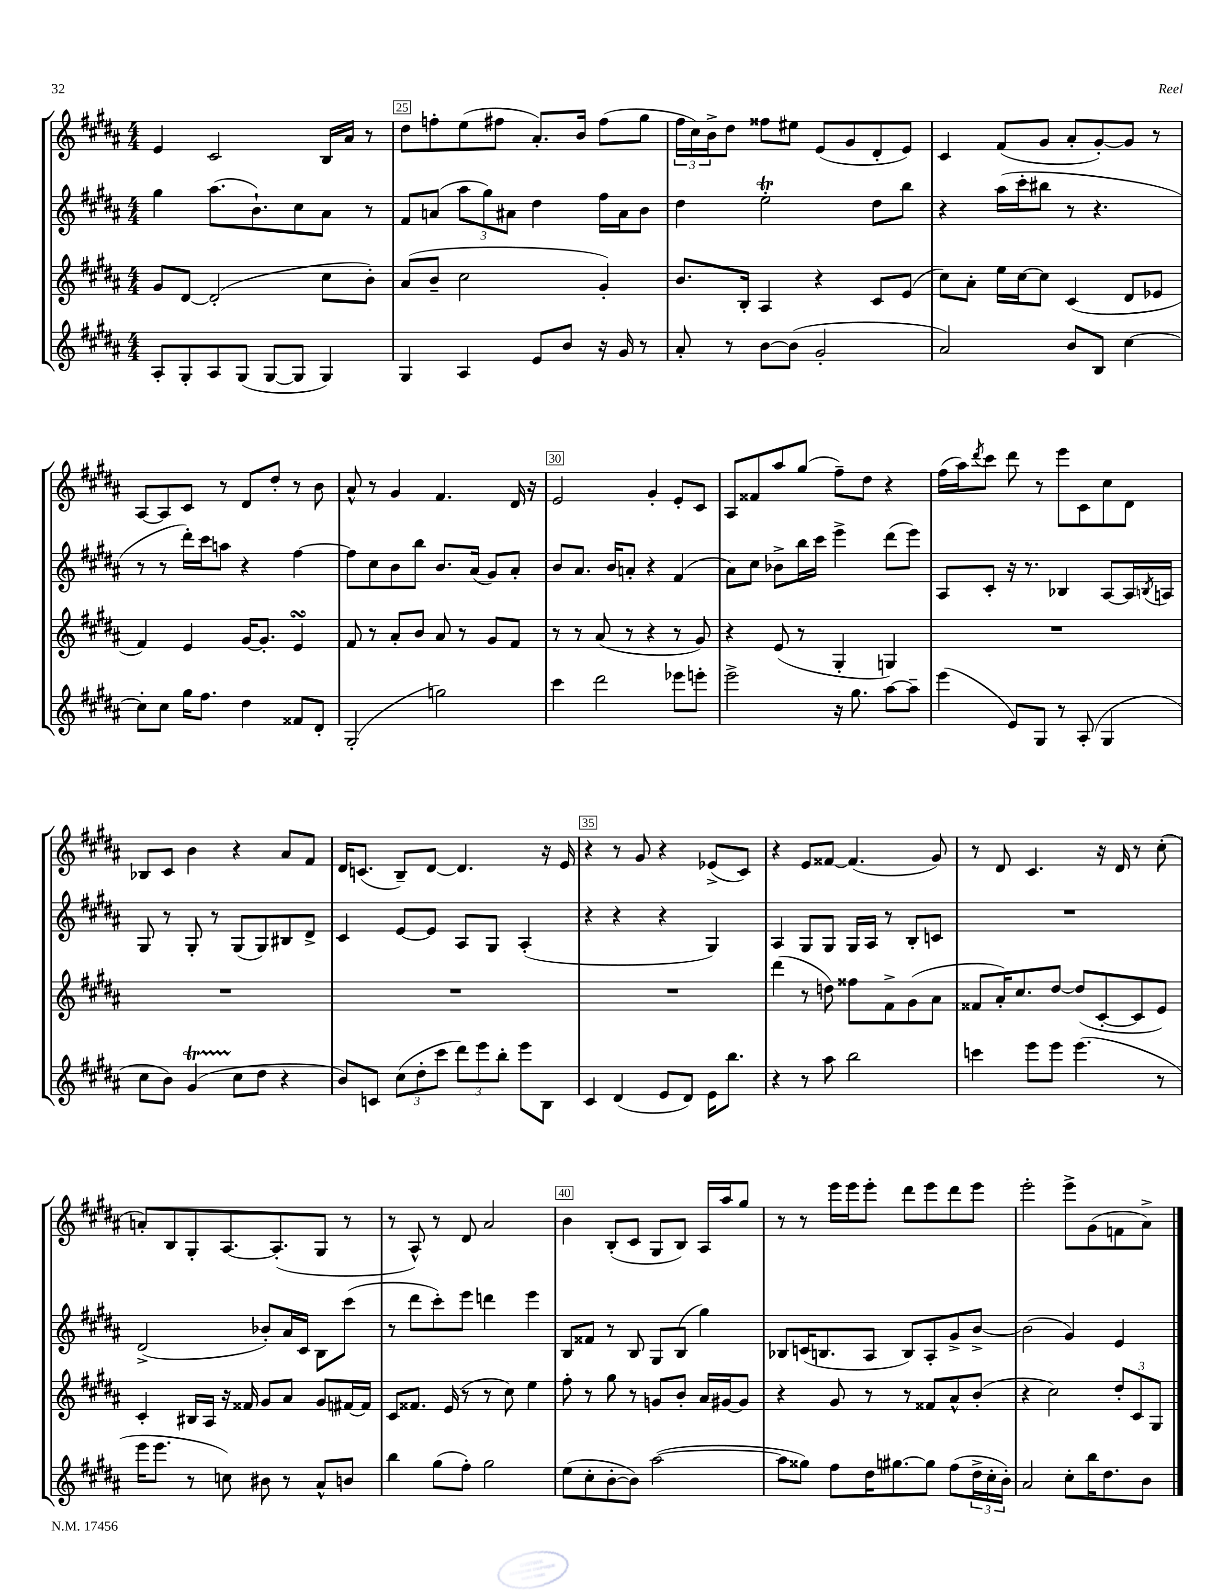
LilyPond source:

<<
\new StaffGroup <<
\new Staff = "s0" {
    \clef treble \key b \major \numericTimeSignature \time 4/4
    e'4 cis'2 b16 ais'16 r8 |
    dis''8 f''8-. e''8( fis''8 ais'8.-.) b'16 fis''8( gis''8 |
    \tuplet 3/2 { fis''16 cis''16) b'16-> } dis''8 fisis''8 eis''8 e'8( gis'8 dis'8-. e'8) |
    cis'4 fis'8( gis'8 ais'8-. gis'8~-.) gis'8 r8 |
    ais8~ ais8 cis'8 r8 dis'8 dis''8-. r8 b'8 |
    ais'8-^ r8 gis'4 fis'4. dis'16 r16 |
    e'2 gis'4-. e'8-. cis'8 |
    ais8 fisis'8 ais''8 gis''8( fis''8--) dis''8 r4 |
    fis''16( ais''16) \acciaccatura { dis'''8 } cis'''8 dis'''8 r8 e'''8 cis'8 cis''8 dis'8 |
    bes8 cis'8 b'4 r4 ais'8 fis'8 |
    dis'16 c'8.( b8--) dis'8~ dis'4. r16 e'16 |
    r4 r8 gis'8 r4 ees'8->( cis'8) |
    r4 e'8 fisis'8~ fisis'4.( gis'8) |
    r8 dis'8 cis'4. r16 dis'16 r8 cis''8-.( |
    a'8-.) b8 gis8-. ais8.~ ais8.-.( gis8 r8 |
    r8 ais8-^) r8 dis'8 ais'2 |
    b'4 b8-.( cis'8 gis8 b8) ais16 ais''16 gis''8 |
    r8 r8 e'''16 e'''16 e'''8-. dis'''8 e'''8 dis'''8 e'''8 |
    e'''2-. e'''8-> gis'8( f'8 ais'8->) \bar "|." |
}
\new Staff = "s1" {
    \clef treble \key b \major \numericTimeSignature \time 4/4
    gis''4 ais''8.( b'8.-!) cis''8 ais'8 r8 |
    fis'8 a'8( \tuplet 3/2 { ais''8 gis''8) ais'8 } dis''4 fis''16 ais'16 b'8 |
    dis''4 e''2-.\trill dis''8 b''8 |
    r4 ais''16( cis'''16-. bis''8 r8 r4. |
    r8 r8 dis'''16-.) cis'''16 a''8 r4 fis''4~ |
    fis''8 cis''8 b'8 b''8 b'8. ais'16( gis'8) ais'8-. |
    b'8 ais'8. b'16 a'8-. r4 fis'4( |
    ais'8) cis''8 bes'8-> b''16 cis'''16 e'''4-> dis'''8( e'''8) |
    ais8 cis'8-. r16 r8. bes4 ais8~ ais16 \acciaccatura { b8 } a16 |
    gis8 r8 gis8-. r8 gis8( gis8) bis8 dis'8-> |
    cis'4 e'8~ e'8 ais8 gis8 ais4-.( |
    r4 r4 r4 gis4) |
    ais4 gis8 gis8 gis16 ais16 r8 b8-. c'8 |
    R1 |
    dis'2->( bes'8-.) ais'16 cis'16 b8 cis'''8( |
    r8 dis'''8 cis'''8-.) e'''8 d'''4 e'''4 |
    b8 fisis'8 r8 b8 gis8 b8( gis''4) |
    bes8 c'16( b8. ais8 b8) ais8-. gis'8-> b'8~-> |
    b'2( gis'4) e'4 \bar "|." |
}
\new Staff = "s2" {
    \clef treble \key b \major \numericTimeSignature \time 4/4
    gis'8 dis'8~ dis'2-.( cis''8 b'8-.) |
    ais'8( b'8-- cis''2 gis'4-.) |
    b'8. b16-. ais4 r4 cis'8 e'8( |
    cis''8) ais'8-. e''16 cis''16~ cis''8 cis'4( dis'8 ees'8 |
    fis'4) e'4 gis'16~ gis'8.-. e'4\turn |
    fis'8 r8 ais'8-. b'8 ais'8 r8 gis'8 fis'8 |
    r8 r8 ais'8( r8 r4 r8 gis'8) |
    r4 e'8( r8 gis4-. g4) |
    R1 |
    R1 |
    R1 |
    R1 |
    dis'''4( r8 d''8) fisis''8 fis'8-> gis'8( ais'8 |
    fisis'8 ais'16-.) cis''8. dis''8~ dis''8( cis'8~-. cis'8 e'8) |
    cis'4-. bis16 ais16 r16 fisis'16 gis'8 ais'8 gis'8 fis'16~ fis'16 |
    cis'8 fisis'8. e'16( r8 r8 cis''8) e''4 |
    fis''8-. r8 gis''8 r8 g'8 b'8-. ais'16 gis'16~ gis'8 |
    r4 gis'8 r8 r8 fisis'8 ais'8-^ b'8-.( |
    r4 cis''2) \tuplet 3/2 { dis''8-. cis'8 gis8 } \bar "|." |
}
\new Staff = "s3" {
    \clef treble \key b \major \numericTimeSignature \time 4/4
    ais8-. gis8-. ais8 gis8( gis8~ gis8 gis4) |
    gis4 ais4 e'8 b'8 r16 gis'16 r8 |
    ais'8-. r8 b'8~ b'8( gis'2-. |
    ais'2) b'8 b8 cis''4~ |
    cis''8-. cis''8 gis''16 fis''8. dis''4 fisis'8 dis'8-. |
    gis2-.( g''2) |
    cis'''4 dis'''2 ees'''8 e'''8-. |
    e'''2-> r16 gis''8. ais''8~ ais''8-- |
    e'''4( e'8) gis8 r8 ais8-.( gis4 |
    cis''8 b'8) gis'4\startTrillSpan( cis''8\stopTrillSpan dis''8 r4 |
    b'8) c'8 \tuplet 3/2 { cis''8( dis''8-. cis'''8 } \tuplet 3/2 { dis'''8) e'''8 b''8-. } e'''8 b8 |
    cis'4 dis'4( e'8 dis'8) e'16 b''8. |
    r4 r8 ais''8 b''2 |
    c'''4 e'''8 e'''8 e'''4.( r8 |
    e'''16 e'''8. r8 c''8) bis'8 r8 ais'8-^ b'8 |
    b''4 gis''8( fis''8-.) gis''2 |
    e''8( cis''8-. b'8~-. b'8) ais''2~( |
    ais''8 gisis''8) fis''8 dis''16 gis''8.~ gis''8 fis''8( \tuplet 3/2 { dis''16-> cis''16-. b'16-.) } |
    ais'2 cis''8-. b''16 dis''8. b'8 \bar "|." |
}
>>
>>
\layout { \context { \Score currentBarNumber = #24 \override BarNumber.break-visibility = ##(#f #t #t) barNumberVisibility = #(every-nth-bar-number-visible 5) \override BarNumber.stencil = #(make-stencil-boxer 0.1 0.3 ly:text-interface::print) } }
